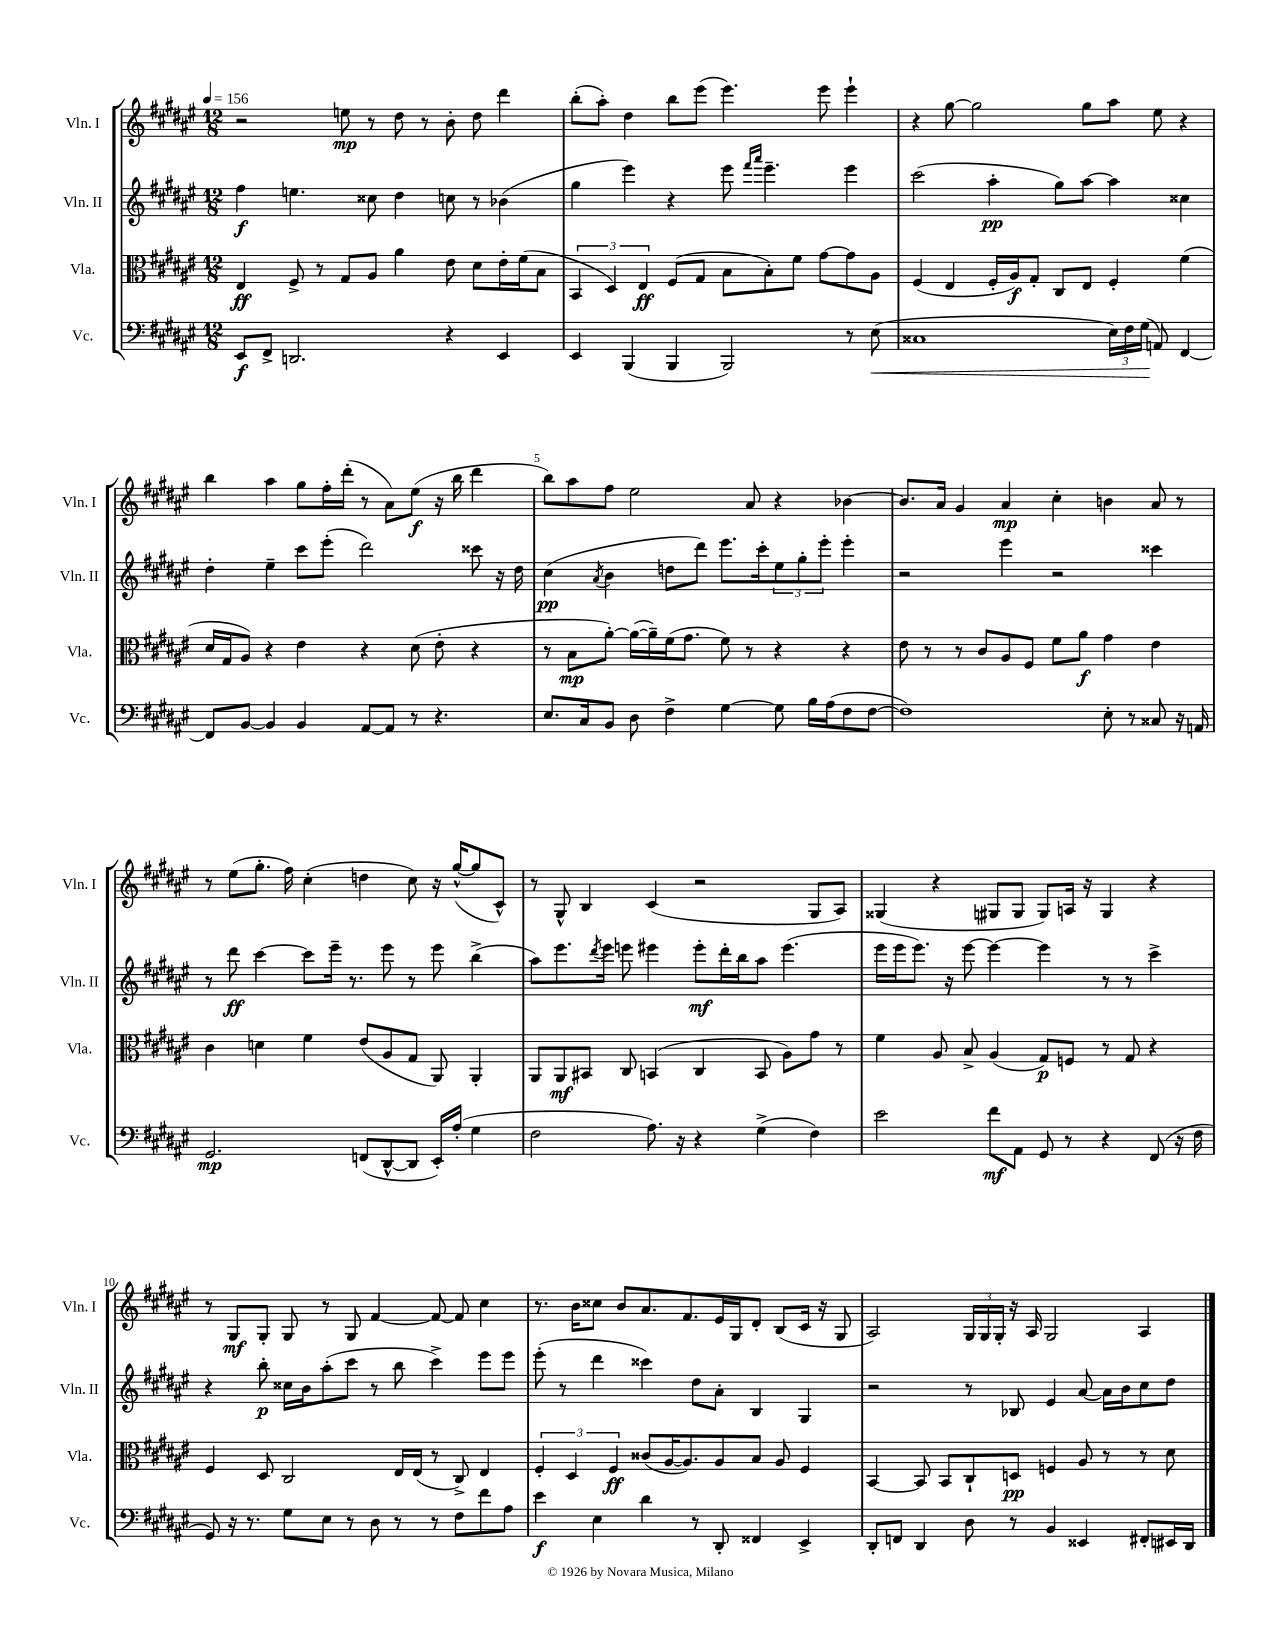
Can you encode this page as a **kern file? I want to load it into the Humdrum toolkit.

**kern	**dynam	**kern	**dynam	**kern	**dynam	**kern	**dynam
*part4	*part4	*part3	*part3	*part2	*part2	*part1	*part1
*staff4	*staff4	*staff3	*staff3	*staff2	*staff2	*staff1	*staff1
*I"Vc.	*	*I"Vla.	*	*I"Vln. II	*	*I"Vln. I	*
*I'Vc.	*	*I'Vla.	*	*I'Vln. II	*	*I'Vln. I	*
*clefF4	*	*clefC3	*	*clefG2	*	*clefG2	*
*k[f#c#g#d#a#e#]	*	*k[f#c#g#d#a#e#]	*	*k[f#c#g#d#a#e#]	*	*k[f#c#g#d#a#e#]	*
*M12/8	*	*M12/8	*	*M12/8	*	*M12/8	*
*MM156	*	*MM156	*	*MM156	*	*MM156	*
=1	=1	=1	=1	=1	=1	=1	=1
8EE#/L	f	4E#/	ff	4ff#\	f	2r	.
8FF#^/J	.	.	.	.	.	.	.
2.DDn/	.	8F#^/	.	4.een\	.	.	.
.	.	8r	.	.	.	.	.
.	.	8G#/L	.	.	.	8een\	mp
.	.	8A#/J	.	8cc##X\	.	8r	.
.	.	4a#\	.	4dd#\	.	8dd#\	.
.	.	.	.	.	.	8r	.
4r	.	8e#\	.	8ccn\	.	8b'\	.
.	.	8d#\L	.	8r	.	8dd#\	.
4EE#/	.	16e#'\L	.	(4b-X\	.	4ddd#\	.
.	.	(16f#\J	.	.	.	.	.
.	.	8B\J	.	.	.	.	.
=2	=2	=2	=2	=2	=2	=2	=2
4EE#/	.	6BB/	.	4gg#\	.	(8bb'\L	.
.	.	.	.	.	.	8aa#'\J)	.
.	.	6D#/)	.	.	.	.	.
(4BBB/	.	.	.	4eee#\)	.	4dd#\	.
.	.	6E#/	ff	.	.	.	.
4BBB/	.	(8F#/L	.	4r	.	8bb\L	.
.	.	8G#/J	.	.	.	(8eee#\J	.
2BBB/)	.	8B\L	.	8eee#\	.	4.eee#\)	.
.	.	.	.	16qqfff#/LL	.	.	.
.	.	.	.	16qqaaa#/JJ	.	.	.
.	.	8B'\)	.	4.eee#~\	.	.	.
.	.	8f#\J	.	.	.	.	.
.	.	[8g#\L	.	.	.	8eee#\	.
8r	.	8g#\]	.	4eee#\	.	4eee#`\	.
!	!LO:HP:b	!	!	!	!	!	!
(8E#\	<	8A#\J	.	.	.	.	.
=3	=3	=3	=3	=3	=3	=3	=3
1C##X	.	(4F#/	.	(2ccc#\	.	4r	.
.	.	4E#/	.	.	.	[8gg#\	.
.	.	.	.	.	.	2gg#\]	.
.	.	16F#'/LL	.	4aa#'\	pp	.	.
.	.	16A#/J)	f	.	.	.	.
.	.	8G#'/J	.	.	.	.	.
.	.	8C#/L	.	8gg#\L)	.	.	.
.	.	8E#/J	.	[8aa#\J	.	8gg#\L	.
24E#\LL)	.	4F#'/	.	4aa#\]	.	8aa#\J	.
24F#\	.	.	.	.	.	.	.
(24G#\JJ	.	.	.	.	.	.	.
8AAn/)	[	.	.	.	.	8ee#\	.
[4FF#/	.	(4f#\	.	4cc##X\	.	4r	.
!!LO:LB:g=z
=4	=4	=4	=4	=4	=4	=4	=4
8FF#/L]	.	16d#/LL	.	4dd#'\	.	4bb\	.
.	.	16G#/J	.	.	.	.	.
[8BB/J	.	8A#/J)	.	.	.	.	.
4BB/]	.	4r	.	4ee#~\	.	4aa#\	.
4BB/	.	4e#\	.	8ccc#\L	.	8gg#\L	.
.	.	.	.	(8eee#'\J	.	16ff#'\L	.
.	.	.	.	.	.	(16ddd#'\JJ	.
[8AA#/L	.	4r	.	2ddd#\)	.	8r	.
8AA#/J]	.	.	.	.	.	8a#\L)	.
8r	.	(8d#\	.	.	.	(8ee#\J	f
4.r	.	8e#'\	.	.	.	16r	.
.	.	.	.	.	.	16bb\	.
.	.	4r	.	8ccc##X\	.	4ddd#\	.
.	.	.	.	16r	.	.	.
.	.	.	.	16dd#\	.	.	.
=5	=5	=5	=5	=5	=5	=5	=5
8.E#/L	.	8r	.	(4cc#\	pp	8bb\L)	.
.	.	8B\L	mp	.	.	8aa#\	.
16C#/k	.	.	.	.	.	.	.
.	.	.	.	8qa#/	.	.	.
8BB/J	.	[8a#'\J)	.	4b\	.	8ff#\J	.
8D#\	.	(16a#\LL_	.	.	.	2ee#\	.
.	.	16a#~\])	.	.	.	.	.
4F#^\	.	(16f#\J	.	8ddn\L	.	.	.
.	.	8.g#\J	.	.	.	.	.
.	.	.	.	8ddd#\J)	.	.	.
[4G#\	.	8f#\)	.	8.eee#\L	.	.	.
.	.	8r	.	.	.	8a#/	.
.	.	.	.	16ccc#'\k	.	.	.
8G#\]	.	4r	.	12ee#\	.	4r	.
.	.	.	.	12gg#'\	.	.	.
16B\LL	.	.	.	.	.	.	.
.	.	.	.	12eee#'\J	.	.	.
(16A#\J	.	.	.	.	.	.	.
8F#\	.	4r	.	4eee#'\	.	[4b-X\	.
[8F#\J	.	.	.	.	.	.	.
=6	=6	=6	=6	=6	=6	=6	=6
1F#])	.	8e#\	.	2r	.	8.b-/L]	.
.	.	8r	.	.	.	.	.
.	.	.	.	.	.	16a#/Jk	.
.	.	8r	.	.	.	4g#/	.
.	.	8c#/L	.	.	.	.	.
.	.	8A#/	.	4eee#\	.	4a#/	mp
.	.	8F#/J	.	.	.	.	.
.	.	8f#\L	.	2r	.	4cc#'\	.
.	.	8a#\J	f	.	.	.	.
8E#'\	.	4g#\	.	.	.	4bn\	.
8r	.	.	.	.	.	.	.
8C##X/	.	4e#\	.	4ccc##X\	.	8a#/	.
16r	.	.	.	.	.	8r	.
16AAn/	.	.	.	.	.	.	.
!!LO:LB:g=z
=7	=7	=7	=7	=7	=7	=7	=7
2.GG#/	mp	4c#\	.	8r	.	8r	.
.	.	.	.	8ddd#\	ff	(8ee#\L	.
.	.	4dn\	.	[4ccc#\	.	8.gg#'\J	.
.	.	.	.	.	.	16ff#\)	.
.	.	4f#\	.	8ccc#\L]	.	(4cc#'\	.
.	.	.	.	16eee#~\Jk	.	.	.
.	.	.	.	8.r	.	.	.
(8FFn/L	.	(8e#/L	.	.	.	4ddn\	.
[8DD#^^/	.	8A#/	.	8eee#\	.	.	.
8DD#/J]	.	8G#/J	.	8r	.	8cc#\)	.
16EE#'/LL)	.	8AA#/)	.	8eee#\	.	16r	.
(16A#'/JJ	.	.	.	.	.	([16gg#^^/KL	.
4G#\	.	4AA#'/	.	(4bb^\	.	8gg#/]	.
.	.	.	.	.	.	8c#^^/J)	.
=8	=8	=8	=8	=8	=8	=8	=8
2F#\	.	8AA#/L	.	8aa#\L)	.	8r	.
.	.	8AA#/	mf	8.eee#\	.	8G#^^/	.
.	.	8BB#X/J	.	.	.	4B/	.
.	.	.	.	8qddd#/	.	.	.
.	.	.	.	16eee#\Jk	.	.	.
.	.	8C#/	.	8eeen\	.	.	.
8.A#\)	.	(4BBn/	.	4eee#X\	.	(4c#/	.
16r	.	.	.	.	.	.	.
4r	.	4C#/	.	8eee#'\L	mf	2r	.
.	.	.	.	16ddd#'\L	.	.	.
.	.	.	.	16bb\J	.	.	.
(4G#^\	.	8BB/	.	8aa#\J	.	.	.
.	.	8A#\L)	.	(4.eee#\	.	.	.
4F#\)	.	8g#\J	.	.	.	8G#/L	.
.	.	8r	.	.	.	8A#/J)	.
=9	=9	=9	=9	=9	=9	=9	=9
2e#\	.	4f#\	.	16eee#\LL	.	(4G##X/	.
.	.	.	.	16eee#\J	.	.	.
.	.	.	.	8.eee#\J)	.	.	.
.	.	8A#/	.	.	.	4r	.
.	.	.	.	16r	.	.	.
.	.	8B^/	.	[8eee#\	.	.	.
8f#\L	mf	(4A#/	.	4eee#\_	.	8G#X/L	.
8AA#\J	.	.	.	.	.	8G#/J	.
8GG#/	.	8G#/L)	p	4eee#\]	.	8G#/L)	.
8r	.	8Fn/J	.	.	.	16An/Jk	.
.	.	.	.	.	.	16r	.
4r	.	8r	.	8r	.	4G#/	.
.	.	8G#/	.	8r	.	.	.
(8FF#/	.	4r	.	4ccc#^\	.	4r	.
16r	.	.	.	.	.	.	.
16F#\	.	.	.	.	.	.	.
!!LO:LB:g=z
=10	=10	=10	=10	=10	=10	=10	=10
8GG#/)	.	4F#/	.	4r	.	8r	.
16r	.	.	.	.	.	8G#/L	mf
8.r	.	.	.	.	.	.	.
.	.	8D#/	.	8bb'\	p	8G#'/J	.
8G#\L	.	2C#/	.	16cc##X\LL	.	8G#/	.
.	.	.	.	16b\J	.	.	.
8E#\J	.	.	.	(8aa#'\	.	8r	.
8r	.	.	.	8ccc#\J	.	8G#/	.
8D#\	.	.	.	8r	.	[4f#/	.
8r	.	16E#/LL	.	8bb\	.	.	.
.	.	(16E#/JJ	.	.	.	.	.
8r	.	8r	.	4ccc#^\)	.	8f#/_	.
8F#\L	.	8C#^/)	.	.	.	8f#/]	.
8f#\	.	4E#/	.	8eee#\L	.	4cc#\	.
8A#\J	.	.	.	8eee#\J	.	.	.
=11	=11	=11	=11	=11	=11	=11	=11
4e#\	f	6F#'/	.	(8eee#'\	.	8.r	.
.	.	.	.	8r	.	.	.
.	.	6D#/	.	.	.	.	.
.	.	.	.	.	.	16b\KL	.
4E#\	.	.	.	4ddd#\	.	8cc##X\J	.
.	.	6F#/	ff	.	.	.	.
.	.	.	.	.	.	8b/L	.
4d#\	.	(8c##X/L	.	4ccc##X\)	.	8.a#/	.
.	.	[16A#/K	.	.	.	.	.
.	.	8.A#/])	.	.	.	8.f#/	.
8r	.	.	.	8dd#\L	.	.	.
8DD#'/	.	8A#/	.	8a#'\J	.	16e#/L	.
.	.	.	.	.	.	16G#/J	.
4FF##X/	.	8B/J	.	4B/	.	8d#'/J	.
.	.	8A#/	.	.	.	(8B/L	.
4EE#^/	.	4F#/	.	4G#/	.	16c#/Jk	.
.	.	.	.	.	.	16r	.
.	.	.	.	.	.	8G#/	.
=12	=12	=12	=12	=12	=12	=12	=12
8DD#'/L	.	[4BB/	.	2r	.	2A#/)	.
8FFn/J	.	.	.	.	.	.	.
4DD#/	.	8BB/]	.	.	.	.	.
.	.	8BB/L	.	.	.	.	.
8D#\	.	8C#`/	.	8r	.	24G#/LL	.
.	.	.	.	.	.	24G#/	.
.	.	.	.	.	.	24G#'/JJ	.
8r	.	8Dn/J	pp	8B-X/	.	16r	.
.	.	.	.	.	.	16A#/	.
4BB/	.	4Fn/	.	4e#/	.	2G#/	.
4EE##X/	.	8A#/	.	[8a#/	.	.	.
.	.	8r	.	16a#\LL]	.	.	.
.	.	.	.	16b\J	.	.	.
8FF#X'/L	.	8r	.	8cc#\	.	4A#/	.
16EE#X/L	.	8d#\	.	8dd#\J	.	.	.
16DD#/JJ	.	.	.	.	.	.	.
==	==	==	==	==	==	==	==
*-	*-	*-	*-	*-	*-	*-	*-
